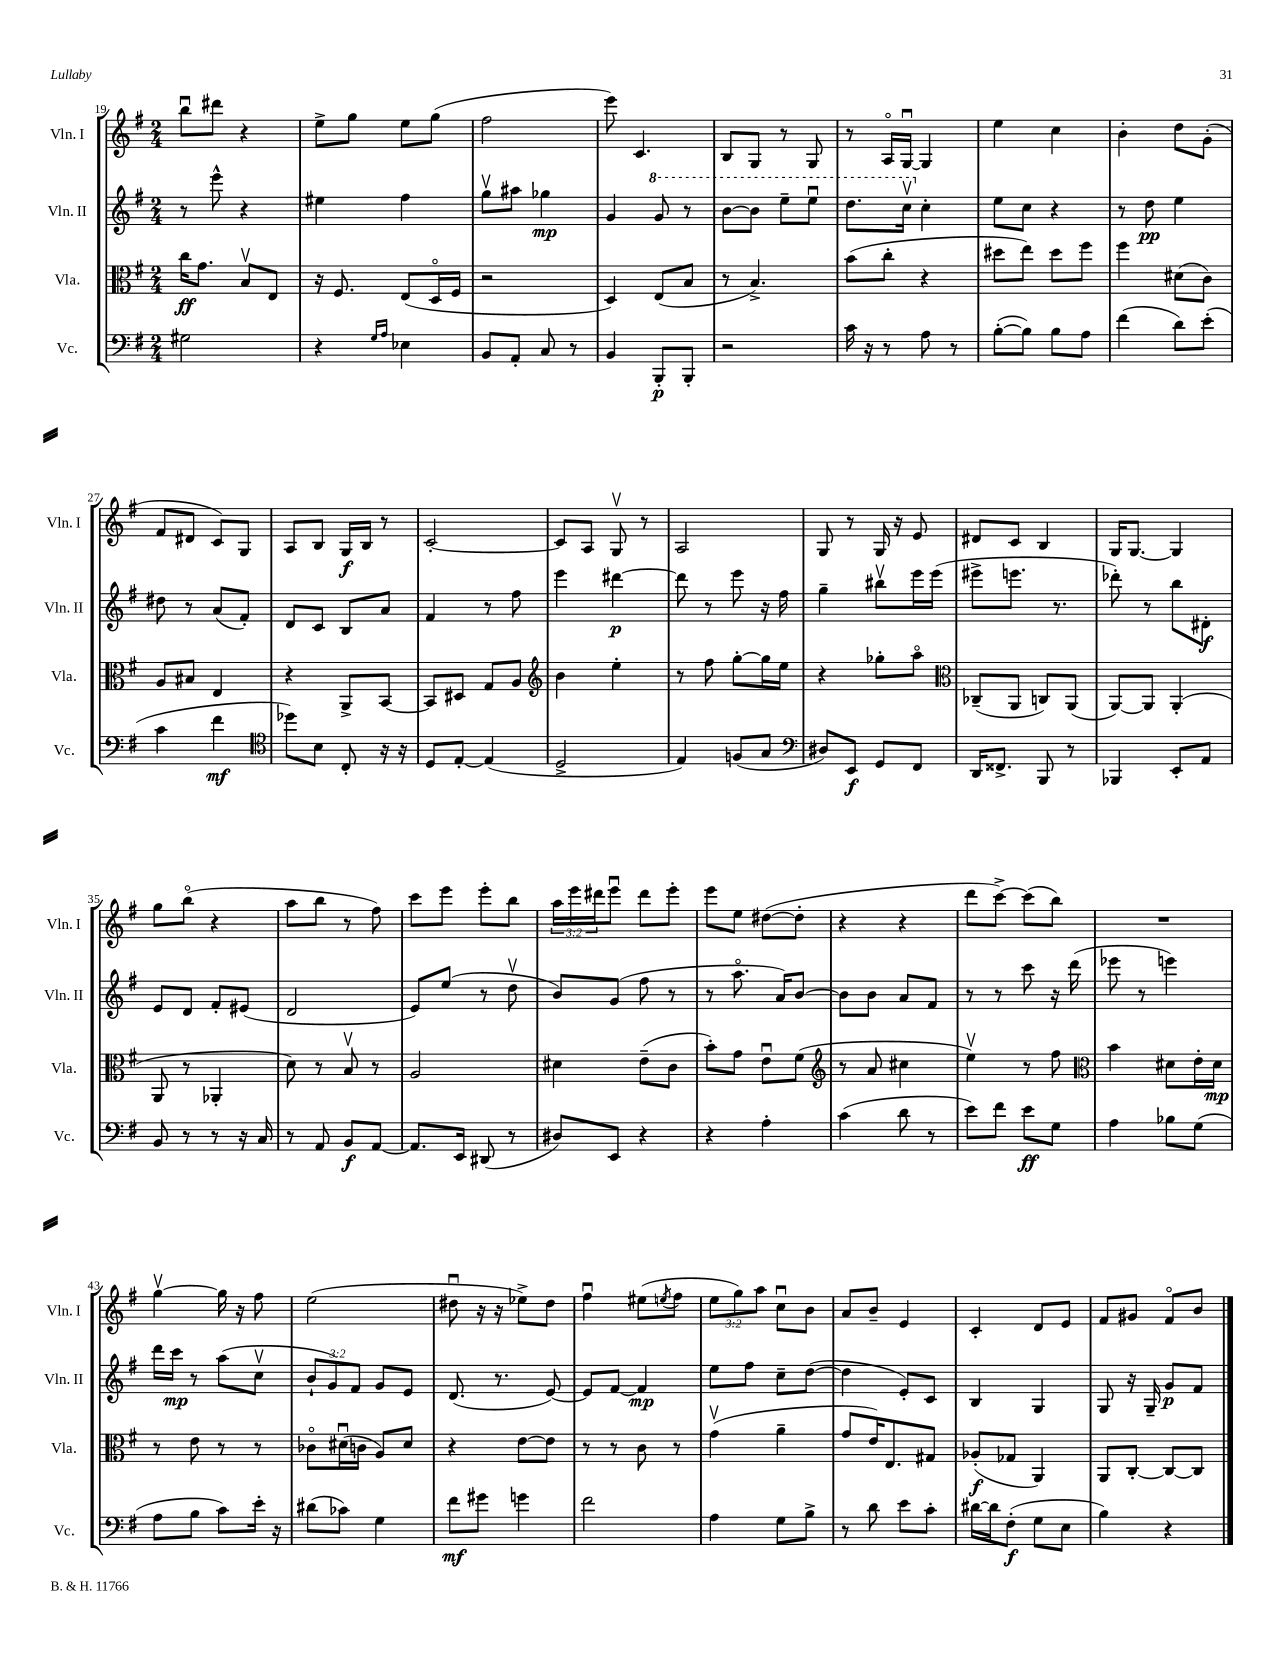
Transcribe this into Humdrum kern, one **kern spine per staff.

**kern	**dynam	**kern	**dynam	**kern	**dynam	**kern	**dynam
*part4	*part4	*part3	*part3	*part2	*part2	*part1	*part1
*staff4	*staff4	*staff3	*staff3	*staff2	*staff2	*staff1	*staff1
*I"Vc.	*	*I"Vla.	*	*I"Vln. II	*	*I"Vln. I	*
*I'Vc.	*	*I'Vla.	*	*I'Vln. II	*	*I'Vln. I	*
*clefF4	*	*clefC3	*	*clefG2	*	*clefG2	*
*k[f#]	*	*k[f#]	*	*k[f#]	*	*k[f#]	*
*M2/4	*	*M2/4	*	*M2/4	*	*M2/4	*
=19	=19	=19	=19	=19	=19	=19	=19
2G#X\	.	16cc\KL	ff	8r	.	8bbu\L	.
.	.	8.g\J	.	.	.	.	.
.	.	.	.	8eee^^\	.	8ddd#X\J	.
.	.	8Bv/L	.	4r	.	4r	.
.	.	8E/J	.	.	.	.	.
=20	=20	=20	=20	=20	=20	=20	=20
4r	.	16r	.	4ee#X\	.	8ee^\L	.
.	.	8.F#/	.	.	.	.	.
.	.	.	.	.	.	8gg\J	.
16qqG/LL	.	.	.	.	.	.	.
16qqA/JJ	.	.	.	.	.	.	.
4E-X\	.	(8E/L	.	4ff#\	.	8ee\L	.
.	.	16D/L	.	.	.	(8gg\J	.
.	.	16F#/JJ	.	.	.	.	.
=21	=21	=21	=21	=21	=21	=21	=21
8BB/L	.	2r	.	8ggv\L	.	2ff#\	.
8AA'/J	.	.	.	8aa#X\J	.	.	.
8C/	.	.	.	4gg-X\	mp	.	.
8r	.	.	.	.	.	.	.
=22	=22	=22	=22	=22	=22	=22	=22
4BB/	.	4D/)	.	4g/	.	8eee\)	.
.	.	.	.	.	.	4.c/	.
*	*	*	*	*8va	*	*	*
8BBB'/L	p	(8E/L	.	8gg/	.	.	.
8BBB'/J	.	8B/J	.	8r	.	.	.
=23	=23	=23	=23	=23	=23	=23	=23
2r	.	8r	.	[8bb\L	.	8B/L	.
.	.	4.B^/)	.	8bb\J]	.	8G/J	.
.	.	.	.	8eee~\L	.	8r	.
.	.	.	.	8eeeu\J	.	8G/	.
=24	=24	=24	=24	=24	=24	=24	=24
16c\	.	(8b\L	.	8.ddd\L	.	8r	.
16r	.	.	.	.	.	.	.
8r	.	8cc'\J	.	.	.	16A/LL	.
.	.	.	.	16cccv\Jk	.	[16Gu/JJ	.
*	*	*	*	*X8va	*	*	*
8A\	.	4r	.	4cc'\	.	4G/]	.
8r	.	.	.	.	.	.	.
=25	=25	=25	=25	=25	=25	=25	=25
([8B'\L	.	8dd#X\L	.	8ee\L	.	4ee\	.
8B\J])	.	8ee\J)	.	8cc\J	.	.	.
8B\L	.	8dd#\L	.	4r	.	4cc\	.
8A\J	.	8ff#\J	.	.	.	.	.
=26	=26	=26	=26	=26	=26	=26	=26
(4f#\	.	4ff#\	.	8r	.	4b'\	.
.	.	.	.	8dd\	pp	.	.
8d\L)	.	(8d#X\L	.	4ee\	.	8dd\L	.
(8e'\J	.	8c\J)	.	.	.	(8g'\J	.
!!LO:LB:g=z
=27	=27	=27	=27	=27	=27	=27	=27
4c\	.	8A/L	.	8dd#X\	.	8f#/L	.
.	.	8B#X/J	.	8r	.	8d#X/J	.
4f#\	mf	4E/	.	(8a/L	.	8c/L)	.
.	.	.	.	8f#'/J)	.	8G/J	.
=28	=28	=28	=28	=28	=28	=28	=28
*clefC4	*	*	*	*	*	*	*
8dd-X\L)	.	4r	.	8d/L	.	8A/L	.
8B\J	.	.	.	8c/J	.	8B/J	.
8C'/	.	8AA^/L	.	8B/L	.	16G/LL	f
.	.	.	.	.	.	16B/JJ	.
16r	.	[8BB/J	.	8a/J	.	8r	.
16r	.	.	.	.	.	.	.
=29	=29	=29	=29	=29	=29	=29	=29
8D/L	.	8BB/L]	.	4f#/	.	[2c'/	.
[8E'/J	.	8D#X/J	.	.	.	.	.
(4E/]	.	8G/L	.	8r	.	.	.
.	.	8A/J	.	8ff#\	.	.	.
=30	=30	=30	=30	=30	=30	=30	=30
*	*	*clefG2	*	*	*	*	*
2D^/	.	4b\	.	4eee\	.	8c/L]	.
.	.	.	.	.	.	8A/J	.
.	.	4ee'\	.	[4ddd#X\	p	8Gv/	.
.	.	.	.	.	.	8r	.
=31	=31	=31	=31	=31	=31	=31	=31
4E/)	.	8r	.	8ddd#\]	.	2A/	.
.	.	8ff#\	.	8r	.	.	.
(8Fn/L	.	[8gg'\L	.	8eee\	.	.	.
8G/J	.	16gg\L]	.	16r	.	.	.
.	.	16ee\JJ	.	16ff#\	.	.	.
=32	=32	=32	=32	=32	=32	=32	=32
*clefF4	*	*	*	*	*	*	*
8D#X/L)	.	4r	.	4gg~\	.	8G/	.
8EE/J	f	.	.	.	.	8r	.
8GG/L	.	8gg-X'\L	.	8bb#Xv\L	.	16G/	.
.	.	.	.	.	.	16r	.
8FF#/J	.	8aa\J	.	16eee\L	.	8e/	.
.	.	.	.	(16eee\JJ	.	.	.
=33	=33	=33	=33	=33	=33	=33	=33
*	*	*clefC3	*	*	*	*	*
16DD/KL	.	(8C-X~/L	.	8eee#X^\L	.	8d#X/L	.
8.FF##X^/J	.	.	.	.	.	.	.
.	.	8AA/J	.	8.eeen\J	.	8c/J	.
8BBB/	.	8Cn/L)	.	.	.	4B/	.
.	.	.	.	8.r	.	.	.
8r	.	(8AA/J	.	.	.	.	.
=34	=34	=34	=34	=34	=34	=34	=34
4BBB-X/	.	[8AA/L)	.	8ddd-X'\)	.	16G/KL	.
.	.	.	.	.	.	[8.G/J	.
.	.	8AA/J]	.	8r	.	.	.
8EE'/L	.	(4AA'/	.	8bb\L	.	4G/]	.
8AA/J	.	.	.	8d#X'\J	f	.	.
!!LO:LB:g=z
=35	=35	=35	=35	=35	=35	=35	=35
8BB/	.	8AA/	.	8e/L	.	8gg\L	.
8r	.	8r	.	8d/J	.	(8bb\J	.
8r	.	4AA-X'/	.	8f#'/L	.	4r	.
16r	.	.	.	(8e#X/J	.	.	.
16C/	.	.	.	.	.	.	.
=36	=36	=36	=36	=36	=36	=36	=36
8r	.	8d\)	.	2d/	.	8aa\L	.
8AA/	.	8r	.	.	.	8bb\J	.
8BB/L	f	8Bv/	.	.	.	8r	.
[8AA/J	.	8r	.	.	.	8ff#\)	.
=37	=37	=37	=37	=37	=37	=37	=37
8.AA/L]	.	2A/	.	8e/L)	.	8ccc\L	.
.	.	.	.	(8ee/J	.	8eee\J	.
16EE/Jk	.	.	.	.	.	.	.
(8DD#X/	.	.	.	8r	.	8eee'\L	.
8r	.	.	.	8ddv\	.	8bb\J	.
=38	=38	=38	=38	=38	=38	=38	=38
8D#X/L)	.	4d#X\	.	8b/L)	.	24aa\LL	.
.	.	.	.	.	.	24eee\	.
.	.	.	.	.	.	24ddd#X\J	.
8EE/J	.	.	.	(8g/J	.	8eeeu\J	.
4r	.	(8e~\L	.	8ff#\	.	8ddd#\L	.
.	.	8c\J	.	8r	.	8eee'\J	.
=39	=39	=39	=39	=39	=39	=39	=39
4r	.	8b'\L)	.	8r	.	8eee\L	.
.	.	8g\J	.	8.aa\	.	8ee\J	.
4A'\	.	8eu\L	.	.	.	([8dd#X\L	.
.	.	.	.	16a/KL)	.	.	.
.	.	(8f#\J	.	[8b/J	.	8dd#'\J]	.
=40	=40	=40	=40	=40	=40	=40	=40
*	*	*clefG2	*	*	*	*	*
(4c\	.	8r	.	8b\L]	.	4r	.
.	.	8a/	.	8b\J	.	.	.
8d\	.	4cc#X\	.	8a/L	.	4r	.
8r	.	.	.	8f#/J	.	.	.
=41	=41	=41	=41	=41	=41	=41	=41
8e\L)	.	4eev\)	.	8r	.	8ddd\L	.
8f#\J	.	.	.	8r	.	[8ccc^\J)	.
8e\L	ff	8r	.	8ccc\	.	(8ccc\L]	.
8G\J	.	8ff#\	.	16r	.	8bb\J)	.
.	.	.	.	(16ddd\	.	.	.
=42	=42	=42	=42	=42	=42	=42	=42
*	*	*clefC3	*	*	*	*	*
4A\	.	4b\	.	8eee-X\	.	2r	.
.	.	.	.	8r	.	.	.
8B-X\L	.	8d#X\L	.	4eeen\)	.	.	.
(8G\J	.	16e'\L	.	.	.	.	.
.	.	16d#\JJ	mp	.	.	.	.
!!LO:LB:g=z
=43	=43	=43	=43	=43	=43	=43	=43
8A\L	.	8r	.	16ddd\LL	.	[4ggv\	.
.	.	.	.	16ccc\JJ	mp	.	.
8B\J	.	8e\	.	8r	.	.	.
8c\L)	.	8r	.	(8aa\L	.	16gg\]	.
.	.	.	.	.	.	16r	.
16e'\Jk	.	8r	.	8ccv\J	.	8ff#\	.
16r	.	.	.	.	.	.	.
=44	=44	=44	=44	=44	=44	=44	=44
(8d#X\L	.	8c-X\L	.	12b`/L	.	(2ee\	.
.	.	.	.	12g/)	.	.	.
8c-X\J)	.	(16d#Xu\L	.	.	.	.	.
.	.	.	.	12f#/J	.	.	.
.	.	16cn\JJ	.	.	.	.	.
4G\	.	8A/L)	.	8g/L	.	.	.
.	.	8d#/J	.	8e/J	.	.	.
=45	=45	=45	=45	=45	=45	=45	=45
8f#\L	mf	4r	.	(8.d/	.	8dd#Xu\	.
8g#X\J	.	.	.	.	.	16r	.
.	.	.	.	8.r	.	16r	.
4gn\	.	[8e\L	.	.	.	8ee-X^\L)	.
.	.	8e\J]	.	[8e/)	.	8dd#\J	.
=46	=46	=46	=46	=46	=46	=46	=46
2f#\	.	8r	.	8e/L]	.	4ff#u\	.
.	.	8r	.	[8f#/J	.	.	.
.	.	8c\	.	4f#/]	mp	(8ee#X\L	.
.	.	.	.	.	.	8qeen/	.
.	.	8r	.	.	.	8ff#\J	.
=47	=47	=47	=47	=47	=47	=47	=47
4A\	.	(4gv\	.	8ee\L	.	12ee\L	.
.	.	.	.	.	.	12gg\)	.
.	.	.	.	8ff#\J	.	.	.
.	.	.	.	.	.	12aa\J	.
8G\L	.	4a~\	.	8cc~\L	.	8ccu\L	.
8B^\J	.	.	.	([8dd\J	.	8b\J	.
=48	=48	=48	=48	=48	=48	=48	=48
8r	.	8g/L	.	4dd\]	.	8a/L	.
8d\	.	16e/K)	.	.	.	8b~/J	.
.	.	8.E/	.	.	.	.	.
8e\L	.	.	.	8e'/L)	.	4e/	.
8c'\J	.	8G#X/J	.	8c/J	.	.	.
=49	=49	=49	=49	=49	=49	=49	=49
[16d#X\LL	.	(8A-X'/L	f	4B/	.	4c'/	.
16d#\J]	.	.	.	.	.	.	.
(8F#'\J	f	8G-X/J	.	.	.	.	.
8G\L	.	4AA/)	.	4G/	.	8d/L	.
8E\J	.	.	.	.	.	8e/J	.
=50	=50	=50	=50	=50	=50	=50	=50
4B\)	.	8AA/L	.	8G/	.	8f#/L	.
.	.	[8C'/J	.	16r	.	8g#X/J	.
.	.	.	.	16G~/	.	.	.
4r	.	8C/L_	.	8g/L	p	8f#/L	.
.	.	8C/J]	.	8f#/J	.	8b/J	.
==	==	==	==	==	==	==	==
*-	*-	*-	*-	*-	*-	*-	*-
